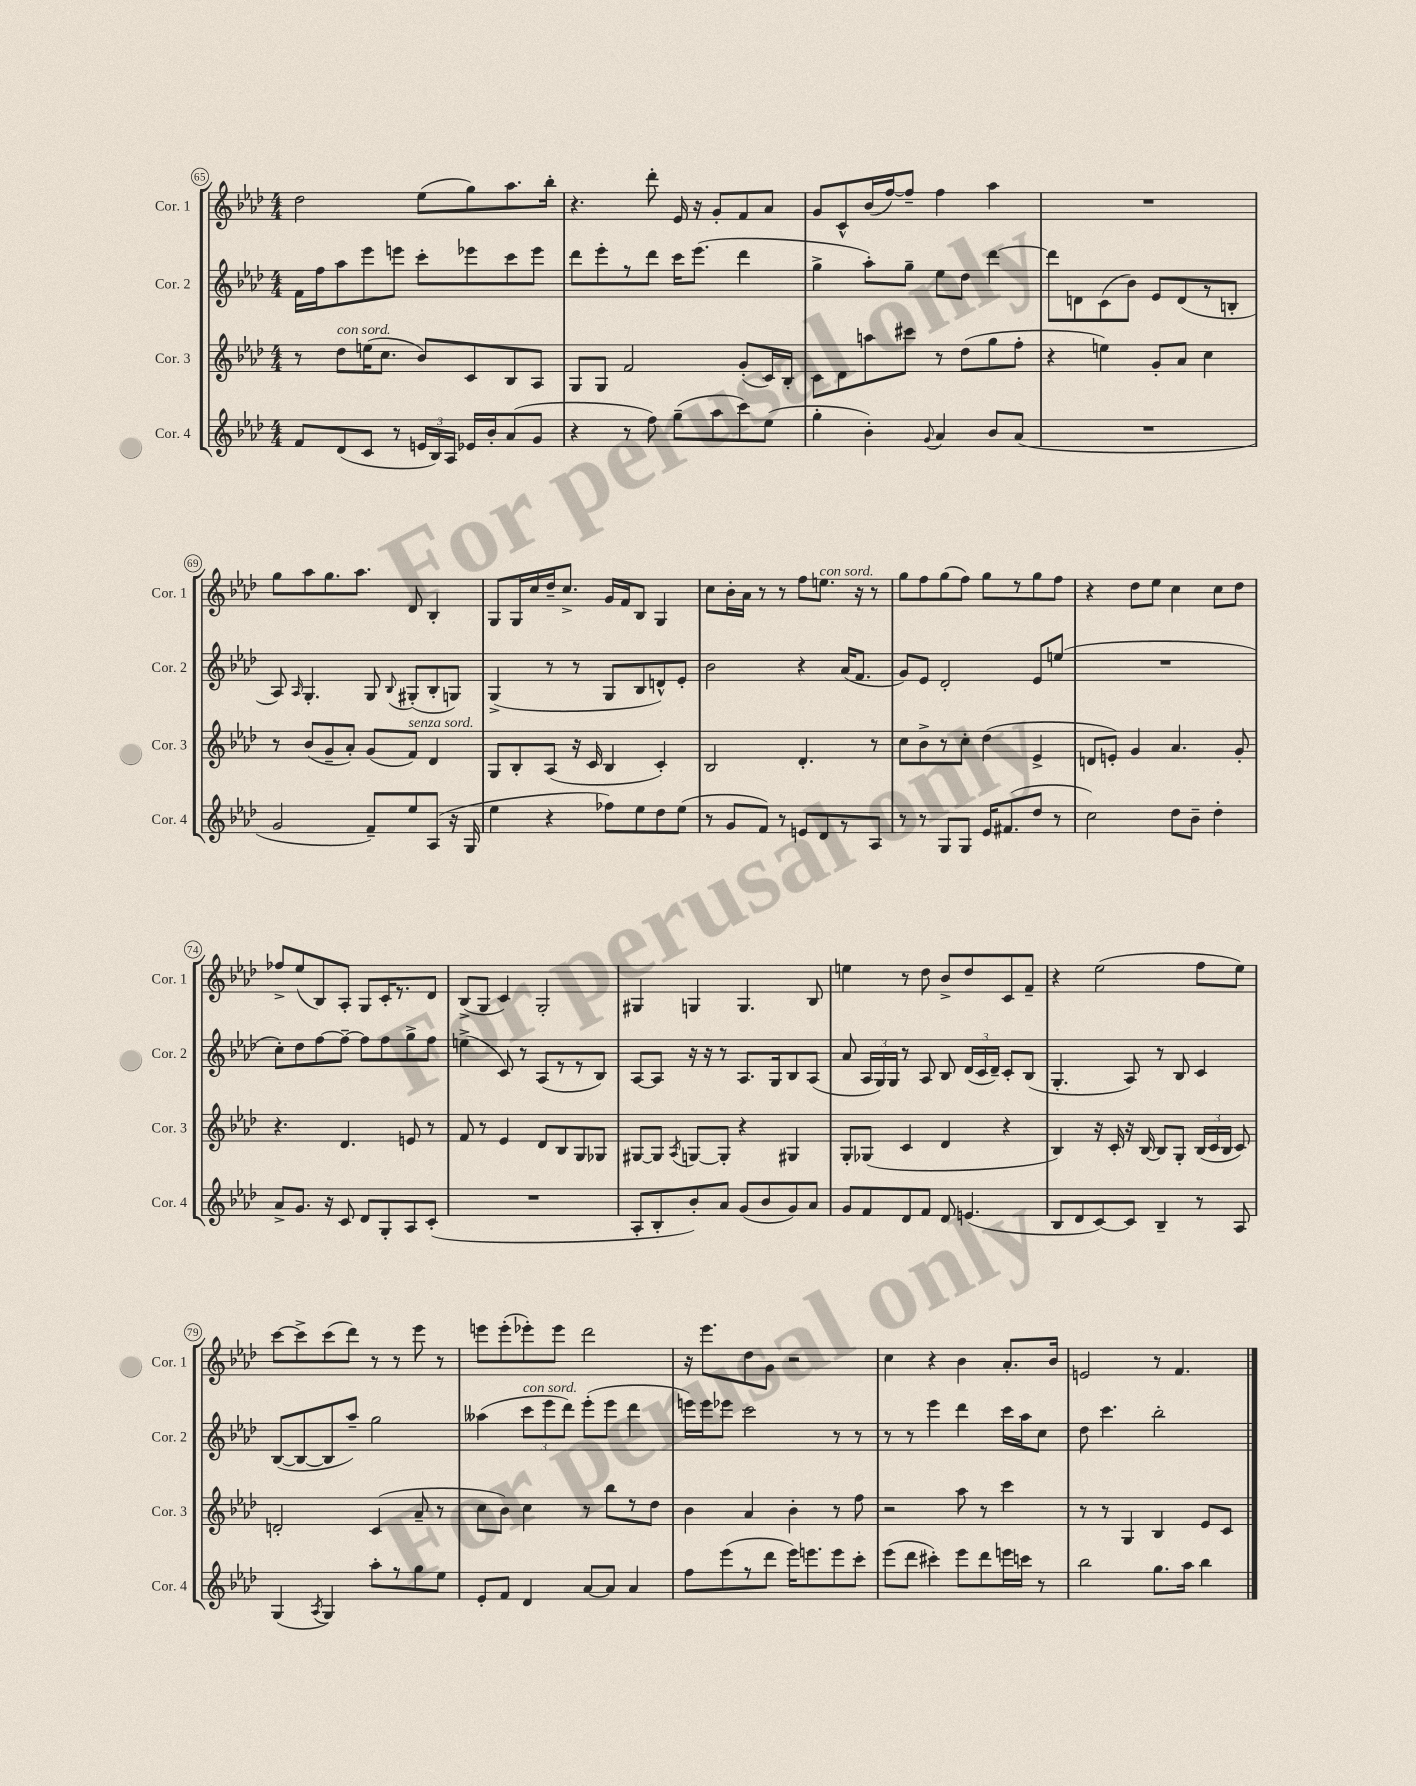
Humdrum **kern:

**kern	**kern	**kern	**kern
*part4	*part3	*part2	*part1
*staff4	*staff3	*staff2	*staff1
*I"Cor. 4	*I"Cor. 3	*I"Cor. 2	*I"Cor. 1
*I'Cor. 4	*I'Cor. 3	*I'Cor. 2	*I'Cor. 1
*clefG2	*clefG2	*clefG2	*clefG2
*k[b-e-a-d-]	*k[b-e-a-d-]	*k[b-e-a-d-]	*k[b-e-a-d-]
*M4/4	*M4/4	*M4/4	*M4/4
=65	=65	=65	=65
8f/L	8r	16f\LL	2dd-\
.	.	16ff\J	.
!	!LO:TX:a:i:t=con sord.	!	!
(8d-/	8dd-\L	8aa-\	.
8c/J	(16een\K	8eee-\	.
.	8.cc\J	.	.
8r	.	8eeen\J	.
24en/LL	8b-/L)	8ccc'\L	(8ee-\L
24B-/)	.	.	.
24A-/JJ	.	.	.
16e-X/LL	8c/	8eee-X\	8gg\)
16b-'/J	.	.	.
(8a-/	8B-/	8ccc\	8.aa-\
8g/J	8A-/J	8eee-\J	.
.	.	.	16bb-'\Jk
=66	=66	=66	=66
4r	8G/L	8ddd-\L	4.r
.	8G/J	8eee-'\	.
8r	2f/	8r	.
8ff\)	.	8ddd-\J	8ddd-'\
(8gg~\L	.	16ccc\KL	16e-/
.	.	(8.eee-\J	16r
8aa-\	.	.	8g'/L
8ccc\)	(8g'/L	4ddd-\	8f/
(8ee-\J	16c/L)	.	8a-/J
.	16B-'/JJ	.	.
=67	=67	=67	=67
4gg'\	8c\L	4gg^\	8g/L
.	8d-\	.	8c^^/
4b-'\)	8aan\	8aa-'\L)	(16b-/L
.	.	.	[16ff/J)
.	8ccc#X\J	8gg~\J	8ff~/J]
8qqg/	.	.	.
4a-/	8r	8ee-\L	4ff\
.	(8dd-\L	8dd-\J	.
8b-/L	8gg\	[4ddd-\	4aa-\
(8a-/J	8ff'\J	.	.
=68	=68	=68	=68
1r	4r	8ddd-\L]	1r
.	.	8dn\	.
.	4een\)	(8c\	.
.	.	8b-\J)	.
.	8g'/L	8e-/L	.
.	8a-/J	(8d/	.
.	4cc\	8r	.
.	.	8Bn'/J	.
!!LO:LB:g=z
=69	=69	=69	=69
2g/	8r	8A-/)	8gg\L
.	.	16qqA-/	.
.	(8b-/L	4.G'/	8aa-\
.	8g~/	.	8.gg\
.	8a-'/J)	.	.
.	.	.	8.aa-\J
8f~/L)	(8g/L	8G/	.
.	.	8qqB-/	.
!	!LO:TX:a:i:t=senza sord.	!	!
8ee-/	8f/J)	(8G#X'/L	8d-/
(8A-/J	4d-/	8B-'/	4B-'/
16r	.	8Gn/J)	.
16G/	.	.	.
=70	=70	=70	=70
4ee-\	8G/L	(4G^/	8G/L
.	8B-'/	.	16G/L
.	.	.	16cc/
4r	(8A-/J	8r	16dd-~/J
.	.	.	8.cc^/J
.	16r	8r	.
.	16c/	.	.
8ff-X\L)	4B-/	8G/L	16g/LL
.	.	.	16f/J
8ee-\	.	8B-/	8B-/J
8dd-\	4c'/)	8dn^^/)	4G/
(8ee-\J	.	8e-'/J	.
=71	=71	=71	=71
8r	2B-/	2b-\	8cc\L
8g/L	.	.	16b-'\L
.	.	.	16a-\JJ
8f/J)	.	.	8r
8r	.	.	8r
8en/L	4.d-'/	4r	8ff\L
!	!	!	!LO:TX:a:i:t=con sord.
8d-/	.	.	8.een\J
8r	.	(16a-/KL	.
.	.	8.f/J	16r
8A-/J	8r	.	8r
=72	=72	=72	=72
8r	8cc\L	8g/L)	8gg\L
8r	8b-^\	8e-/J	8ff\
8G/L	8r	2d-'/	(8gg\
8G/J	8cc'\J	.	8ff\J)
16e-/KL	(4dd-\	.	8gg\L
(8.f#X/	.	.	.
.	.	.	8r
8dd-/J	4e-^/	8e-/L	8gg\
8r	.	(8een/J	8ff\J
=73	=73	=73	=73
2cc\)	8dn/L	1r	4r
.	8en'/J)	.	.
.	4g/	.	8dd-\L
.	.	.	8ee-\J
8dd-\L	4.a-/	.	4cc\
8b-~\J	.	.	.
4dd-'\	.	.	8cc\L
.	8g'/	.	8dd-\J
!!LO:LB:g=z
=74	=74	=74	=74
8a-^/L	4.r	8cc'\L)	8ff-X^/L
8.g/J	.	8dd-\	(8ee-/
.	.	[8ff\	8B-/)
16r	.	.	.
8c/	4.d-/	8ff~\J_	8A-'/J
8d-/L	.	8ff\L]	8G/L
8G'/	.	8ff\	16c'/K
.	.	.	8.r
8A-/	8en/	8gg^\	.
(8c'/J	8r	8ff\J	8d-/J
=75	=75	=75	=75
1r	8f/	(4een^\	(8B-^/L
.	8r	.	8G/J
.	4e-/	8c/)	4c/)
.	.	8r	.
.	8d-/L	(8A-/L	2G'/
.	8B-/	8r	.
.	8G/	8r	.
.	8G-X/J	8B-/J)	.
=76	=76	=76	=76
8A-'/L	[8G#X/L	[8A-/L	4G#X/
8B-'/	8G#/J]	8A-/J]	.
.	8qA-/	.	.
8b-'/)	[8Gn/L	16r	4Gn/
.	.	16r	.
8a-/J	8G'/J]	8r	.
(8g/L	4r	8.A-/L	4.G/
8b-/	.	.	.
.	.	16G/k	.
8g/)	4G#X/	8B-/	.
8a-/J	.	(8A-/J	8B-/
=77	=77	=77	=77
8g/L	8G'/L	8a-/	4een\
8f/	(8G-X/J	24A-/LL	.
.	.	24G/)	.
.	.	24G/JJ	.
8d-/	4c/	8r	8r
8f/J	.	8A-/	8dd-\
8d-/	4d-/	8B-/	8b-^/L
(4.en/	.	(24d-/LL	8dd-/
.	.	24c/	.
.	.	24d-~/JJ)	.
.	4r	8c'/L	8c/
.	.	(8B-/J	8f~/J
=78	=78	=78	=78
8B-/L	4B-/)	4.G'/	4r
8d-/	.	.	.
[8c/)	16r	.	(2ee-\
.	16c'/	.	.
8c/J]	16r	8A-/)	.
.	[16B-/	.	.
4B-~/	8B-/L]	8r	.
.	8G'/J	8B-/	.
8r	(24B-/LL	4c/	8ff\L
.	24c/	.	.
.	24B-/JJ	.	.
8A-/	8c/)	.	8ee-\J)
!!LO:LB:g=z
=79	=79	=79	=79
(4G/	2dn'/	([8B-/L	[8ccc\L
.	.	8B-/_	8ccc^\]
8qA-/	.	.	.
4G/)	.	8B-/]	(8ccc\
.	.	8aa-~/J)	8ddd-\J)
8aa-'\L	(4c/	2gg\	8r
8r	.	.	8r
8gg\	8a-~/	.	8eee-\
8ee-\J	8r	.	8r
=80	=80	=80	=80
8e-'/L	8cc\L	(4aa--X\	8eeen\L
8f/J	8b-\J)	.	(8eee'\
!	!	!LO:TX:a:i:t=con sord.	!
4d-/	4cc\	12ccc\L	8eee-X'\)
.	.	12eee-\	.
.	.	.	8eee-\J
.	.	12ddd-\J)	.
[8a-/L	8r	(8eee-'\L	2ddd-\
8a-/J]	8bb-\L	8eee-\J	.
4a-/	8r	4ddd-\	.
.	8dd-\J	.	.
=81	=81	=81	=81
8ff\L	4b-\	16eeen\LL)	16r
.	.	16eee\J	8.eee-\L
(8eee-\	.	8eee-X\J	.
8r	4a-/	2ccc\	8dd-\
8ddd-\J	.	.	8g\J
16eee-\KL)	4b-'\	.	2r
8.eeen\	.	.	.
8eee\	8r	8r	.
8ccc'\J	8ff\	8r	.
=82	=82	=82	=82
(8eee-\L	2r	8r	4cc\
8ddd-\J	.	8r	.
4ccc#X'\)	.	4eee-\	4r
8eee-\L	8aa-\	4ddd-\	4b-\
8ddd-\	8r	.	.
16eeen\L	4ccc\	16ccc\LL	8.a-'/L
16cccn\JJ	.	16aa-\J	.
8r	.	8cc\J	.
.	.	.	16b-/Jk
=83	=83	=83	=83
2bb-\	8r	8dd-\	2en/
.	8r	4.ccc\	.
.	4G/	.	.
8.gg\L	4B-/	2bb-'\	8r
.	.	.	4.f/
16aa-\Jk	.	.	.
4bb-\	8e-/L	.	.
.	8c/J	.	.
==	==	==	==
*-	*-	*-	*-
